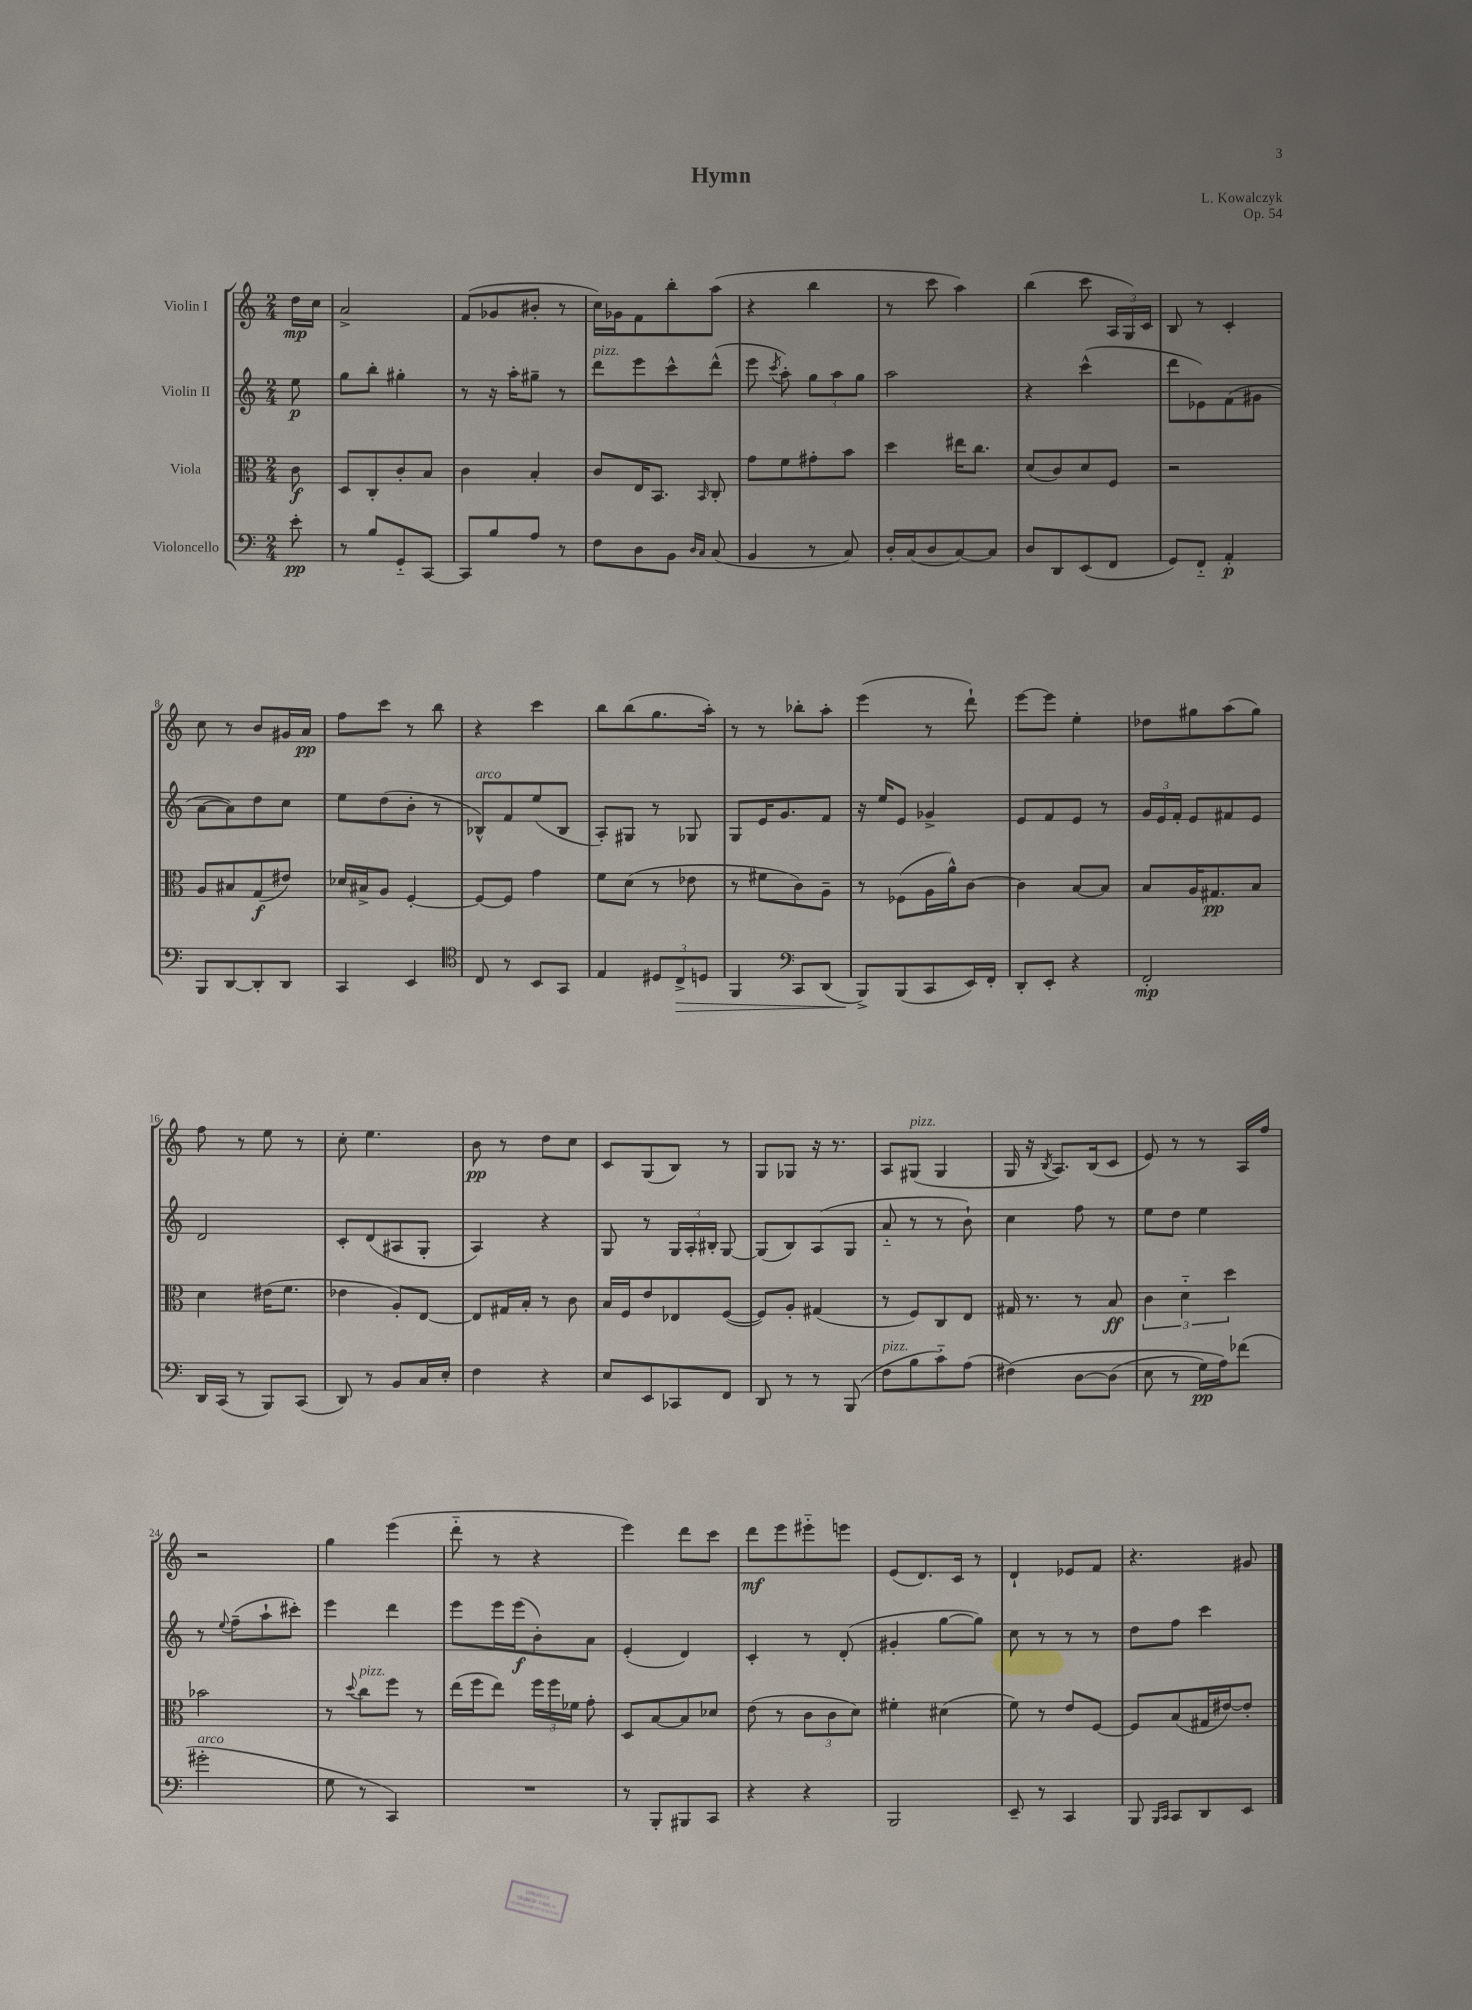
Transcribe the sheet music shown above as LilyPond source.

\header { title = "Hymn" composer = "L. Kowalczyk" opus = "Op. 54" }
<<
\new StaffGroup <<
\new Staff = "s0" \with { instrumentName = "Violin I" } {
    \clef treble \key c \major \numericTimeSignature \time 2/4 \partial 8
    \autoBeamOff d''16[\mp c''16] |
    a'2-> |
    f'8[( ges'8 bis'8]-. r8 |
    c''16[) ges'16 f'8 b''8-. a''8]( |
    r4 b''4 |
    r8 c'''8 a''4) |
    b''4( c'''8 \tuplet 3/2 { a16[ g16) c'16] } |
    b8 r8 c'4-. |
    c''8 r8 b'8[ gis'16 a'16]\pp |
    f''8[ c'''8] r8 b''8 |
    r4 c'''4 |
    b''8[ b''8( g''8. a''16]-.) |
    r8 r8 bes''8[-. a''8]-. |
    e'''4( r8 d'''8-!) |
    e'''8[~ e'''8] e''4-. |
    des''8[ gis''8 a''8( gis''8]) |
    f''8 r8 e''8 r8 |
    c''8-. e''4. |
    b'8\pp r8 d''8[ c''8] |
    c'8[ g8( b8]) r8 |
    g8[ ges8] r16 r8. |
    a8[ gis8]^\markup { \italic "pizz." }( gis4 |
    g16 r16 \acciaccatura { b8 } a8.[) b16( c'8] |
    e'8) r8 r8 a16[ f''16] |
    r2 |
    g''4 e'''4( |
    d'''8-_ r8 r4 |
    e'''4) d'''8[ c'''8] |
    d'''8[\mf e'''8 eis'''8-_ e'''8] |
    e'8[( d'8.) c'16] r8 |
    d'4-! ees'8[ f'8] |
    r4. gis'8 \bar "|." |
}
\new Staff = "s1" \with { instrumentName = "Violin II" } {
    \clef treble \key c \major \numericTimeSignature \time 2/4 \partial 8
    \autoBeamOff e''8\p |
    g''8[ b''8]-. gis''4-. |
    r8 r16 a''16[-. gis''8]-- r8 |
    d'''8[^\markup { \italic "pizz." } e'''8 c'''8-^ d'''8]-^( |
    e'''8 \acciaccatura { c'''8 } a''8-.) \tuplet 3/2 { g''8[ a''8 g''8] } |
    a''2 |
    r4 c'''4-^( |
    d'''8[ ees'8) f'8( gis'8] |
    a'8[~ a'8) d''8 c''8] |
    e''8[ d''8( b'8]-. r8 |
    bes8[-^^\markup { \italic "arco" }) f'8 e''8( bes8] |
    a8[-.) gis8] r8 ges8 |
    g8[ e'16 g'8. f'8] |
    r16 e''16[ e'8] ges'4-> |
    e'8[ f'8 e'8] r8 |
    \tuplet 3/2 { g'16[ e'16 f'16]-. } e'8[ fis'8 e'8] |
    d'2 |
    c'8[-. d'8( ais8 g8]-. |
    a4) r4 |
    g8 r8 \tuplet 3/2 { g16[ a16-. bis16]-. } g8~ |
    g8[( b8) a8( g8] |
    a'8-_ r8 r8 b'8-!) |
    c''4 f''8 r8 |
    e''8[ d''8] e''4 |
    r8 \appoggiatura { e''8 } f''8[--( a''8-! cis'''8]-.) |
    e'''4 d'''4 |
    e'''8[ e'''16 e'''16\f( b'8-.) a'8] |
    e'4-.( d'4) |
    c'4-. r8 d'8-.( |
    gis'4-. g''8[~ g''8]) |
    c''8 r8 r8 r8 |
    d''8[ f''8] c'''4 \bar "|." |
}
\new Staff = "s2" \with { instrumentName = "Viola" } {
    \clef alto \key c \major \numericTimeSignature \time 2/4 \partial 8
    \autoBeamOff c'8\f |
    d8[ c8-. c'8-. b8] |
    c'4 b4-. |
    c'8[ e16 b,8.] \grace { b,16 } c8-. |
    g'8[ f'8 gis'8-. b'8] |
    d''4 eis''16[ c''8.] |
    d'8[( c'8) d'8 f8] |
    r2 |
    a8[ bis8 g8\f( eis'8]) |
    des'16[ bis16-> a8] f4~-. |
    f8[~ f8] g'4 |
    f'8[ d'8]( r8 ees'8 |
    r8 fis'8[ c'8) a8]-- |
    r8 fes8[( a16 a'16-^) c'8]~ |
    c'4 b8[~ b8] |
    b8[ a16 gis8.\pp b8] |
    d'4 eis'16[( f'8.] |
    ees'4 a8[-.) e8]~ |
    e8[ gis16 b16]-. r8 c'8 |
    b16[ f16 e'8 ees8 f8]~( |
    f8[) a8]-. gis4( |
    r8 f8[) c8 e8] |
    gis16 r8. r8 b8\ff |
    \tuplet 3/2 { c'4 d'4-_ d''4 } |
    bes'2 |
    r8 \appoggiatura { d''8 } c''8[^\markup { \italic "pizz." } f''8] r8 |
    e''16[( f''16 e''8]) \tuplet 3/2 { f''16[ f''16 fes'16] } g'8-. |
    d8[ b8~ b8 des'8] |
    e'8( r8 \tuplet 3/2 { c'8[ c'8 d'8]) } |
    fis'4-. dis'4( |
    f'8) r8 e'8[ f8]~ |
    f8[ b8( gis16 eis'16~) eis'8]-. \bar "|." |
}
\new Staff = "s3" \with { instrumentName = "Violoncello" } {
    \clef bass \key c \major \numericTimeSignature \time 2/4 \partial 8
    \autoBeamOff e'8-.\pp |
    r8 b8[ g,8-_ c,8]~ |
    c,8[ b8 a8] r8 |
    f8[ d8 b,8] \grace { d16[ c16] } c8( |
    b,4 r8 c8) |
    d16[-. c16( d8 c8~) c8] |
    d8[ d,8 e,8( f,8] |
    g,8[) f,8]-_ a,4-.\p |
    b,,8[ d,8~ d,8-. d,8] |
    c,4 e,4 |
    \clef tenor c8 r8 b,8[ g,8] |
    e4 \tuplet 3/2 { dis8[ c8->\> d8] } |
    f,4 \clef bass c,8[ d,8]( |
    b,,8[->\!) b,,8( c,8 e,16) f,16]-. |
    d,8[-. e,8]-. r4 |
    f,2-.\mp |
    d,16[ c,16]( r8 b,,8[) c,8]( |
    d,8) r8 b,8[ c16 e16]-. |
    f4 r4 |
    e8[ e,8 ces,8 f,8] |
    d,8 r8 r8 b,,8( |
    f8[^\markup { \italic "pizz." } b8 c'8-_) a8]( |
    fis4)\( d8[~ d8]( |
    e8 r8 g16[\pp) a16\) fes'8]( |
    gis'2-.^\markup { \italic "arco" } |
    g8 r8 c,4) |
    R2 |
    r8 b,,8[-. bis,,8 c,8] |
    r4 r4 |
    b,,2 |
    e,8-- r8 c,4 |
    b,,8 \grace { b,,16[ c,16] } c,8[ d,8 e,8] \bar "|." |
}
>>
>>
